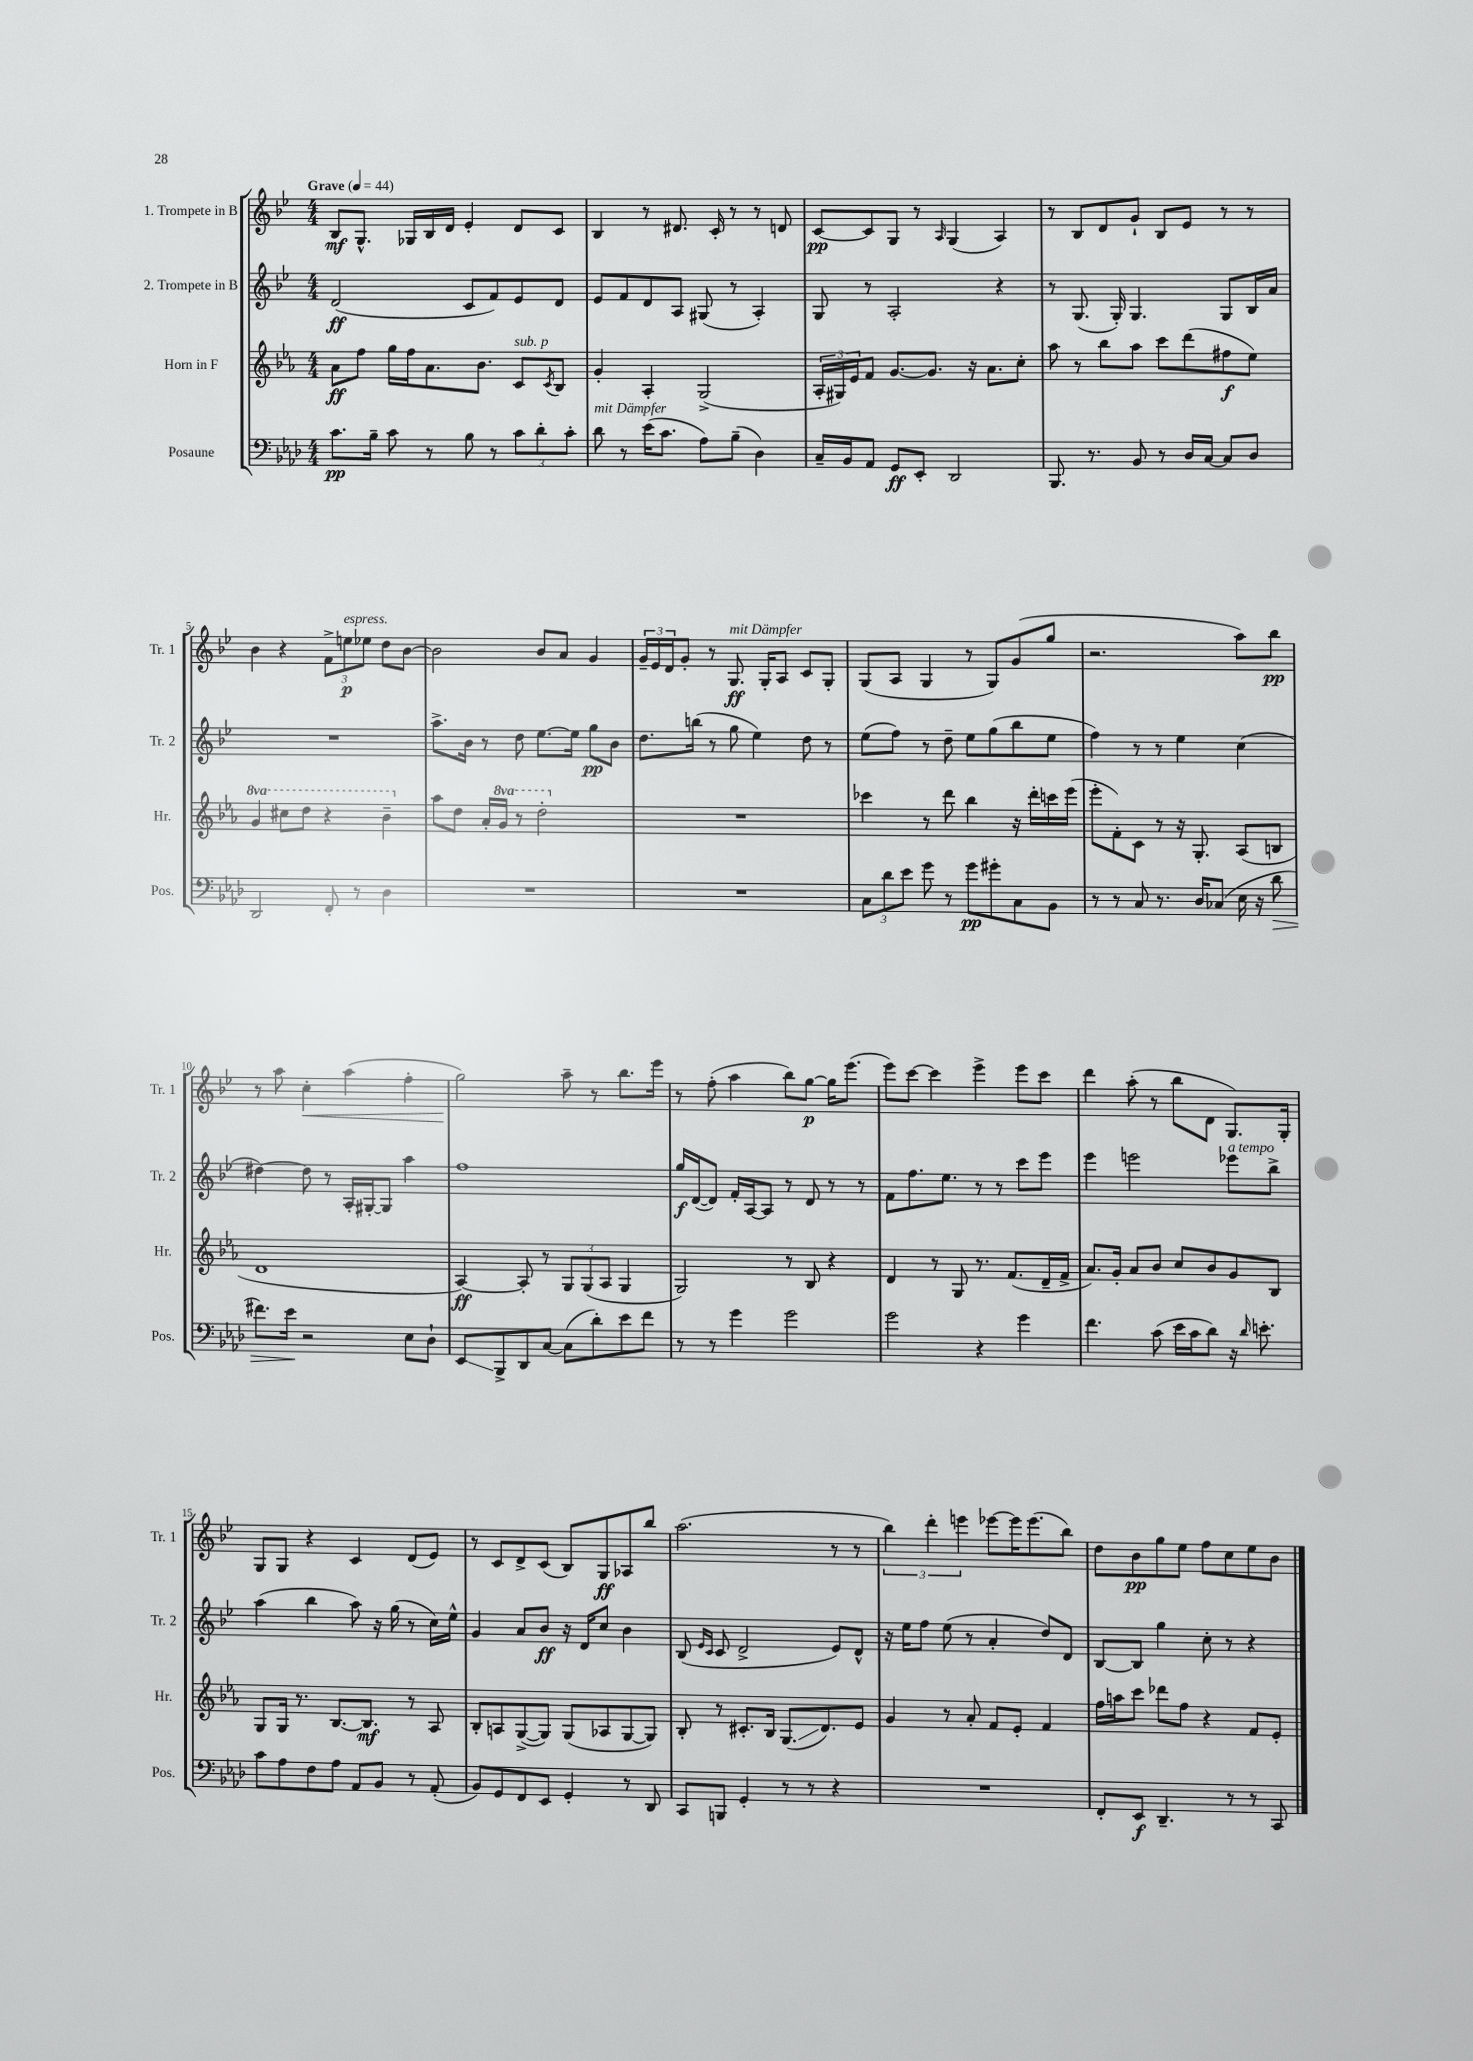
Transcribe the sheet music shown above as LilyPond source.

<<
\new StaffGroup <<
\new Staff = "s0" \with { instrumentName = "1. Trompete in B" shortInstrumentName = "Tr. 1" } {
    \clef treble \key bes \major \numericTimeSignature \time 4/4 \tempo "Grave" 4 = 44
    bes8\mf g8.-^ ges16 bes16 d'16 ees'4-. d'8 c'8 |
    bes4 r8 dis'8. c'16-. r8 r8 d'8 |
    c'8~\pp c'8 g8 r8 \grace { a16 } g4( a4) |
    r8 bes8 d'8 g'8-! bes8 ees'8 r8 r8 |
    bes'4 r4 \tuplet 3/2 { f'8-> e''8\p^\markup { \italic "espress." } ees''8 } d''8 bes'8~ |
    bes'2 bes'8 a'8 g'4 |
    \tuplet 3/2 { g'16-- ees'16 d'16 } g'8-. r8 g8.\ff^\markup { \italic "mit Dämpfer" } g16-. a8 c'8 g8-. |
    g8( a8 g4 r8 g8) g'8( g''8 |
    r2. a''8) bes''8\pp |
    r8 a''8 c''4-.\< a''4( f''4-. |
    g''2\!) a''8-- r8 bes''8. ees'''16 |
    r8 f''8-.( a''4 bes''8) g''8~\p g''16 ees'''8.( |
    ees'''8) c'''8~ c'''4 ees'''4-> ees'''8 c'''8 |
    d'''4 a''8-.( r8 bes''8 d'8 g8.) g16-. |
    g8 g8 r4 c'4 d'8( ees'8) |
    r8 c'8 d'8-> c'8( bes8) g8\ff aes8 bes''8 |
    a''2.( r8 r8 |
    \tuplet 3/2 { bes''4) d'''4-. e'''4 } ees'''8~ ees'''16 ees'''8.( bes''8) |
    d''8 bes'8\pp g''8 ees''8 f''8 c''8 ees''8 bes'8 \bar "|." |
}
\new Staff = "s1" \with { instrumentName = "2. Trompete in B" shortInstrumentName = "Tr. 2" } {
    \clef treble \key bes \major \numericTimeSignature \time 4/4
    d'2\ff( c'8 f'8) ees'8 d'8 |
    ees'8 f'8 d'8 a8 gis8( r8 a4-.) |
    g8 r8 a2-. r4 |
    r8 g8.( g16-.) g4. g8 bes16 a'16 |
    R1 |
    a''8.-> bes'16 r8 d''8 ees''8.~ ees''16 g''8\pp bes'8 |
    d''8. b''16( r8 g''8 ees''4) d''8 r8 |
    ees''8( f''8) r8 d''8-- ees''8 g''8( bes''8 ees''8 |
    f''4) r8 r8 ees''4 c''4( |
    dis''4~) dis''8 r8 a16-. gis16~-. gis8 a''4 |
    f''1 |
    g''16\f d'16~( d'8) f'16-. a16~ a8 r8 d'8 r8 r8 |
    f'8 f''8. ees''8. r8 r8 c'''8 ees'''8 |
    ees'''4 e'''2 ees'''8^\markup { \italic "a tempo" } bes''8-> |
    a''4( bes''4 a''8) r16 g''16( r8 c''16) ees''16-^ |
    g'4 a'8 bes'8\ff r16 d'16 c''8 bes'4 |
    bes8( \grace { ees'16 c'16 } c'8 d'2-> ees'8) d'8-^ |
    r16 ees''16 f''8 ees''8( r8 a'4-. d''8) d'8 |
    bes8~ bes8 g''4 c''8-. r8 r4 \bar "|." |
}
\new Staff = "s2" \with { instrumentName = "Horn in F" shortInstrumentName = "Hr." } {
    \clef treble \key ees \major \numericTimeSignature \time 4/4 \set Staff.ottavationMarkups = #ottavation-simple-ordinals
    aes'8\ff f''8 g''16 f''16 aes'8. bes'8. c'8^\markup { \italic "sub. p" } \acciaccatura { c'8 } bes8 |
    g'4-. aes4-. g2->( |
    \tuplet 3/2 { aes16-. gis16) ees'16 } f'8 g'8.~ g'8. r16 aes'8. c''8-. |
    aes''8 r8 bes''8 aes''8 c'''8 d'''8( fis''8\f ees''8) |
    \ottava #1 g''4 cis'''8 d'''8 r4 bes''4-- \ottava #0 |
    aes''8 d''8 aes'16-. \ottava #1 g''16 r8 d'''2-. \ottava #0 |
    R1 |
    ces'''4 r8 d'''8 bes''4 r16 d'''16-. c'''16 ees'''16( |
    ees'''8-. f'8-.) c'8 r8 r16 g8.-. aes8( b8 |
    d'1 |
    aes4~\ff) aes8-. r8 \tuplet 3/2 { g8 g8( aes8 } g4 |
    g2) r8 bes8 r4 |
    d'4 r8 g8 r8. f'8.( d'16-- f'16-> |
    aes'8.) g'16-. aes'8 bes'8 c''8 bes'8 g'8 bes8 |
    g8 g16 r8. bes8.~ bes8.\mf r8 aes8 |
    bes8-. a8 g8~->( g8) g8( aes8 g8~ g8) |
    bes8-. r8 cis'8.-. bes16 g8.\glissando( d'8.) ees'8 |
    g'4 r8 aes'8-. f'8 ees'8-. f'4 |
    f''16 a''16 c'''8 des'''8 f''8 r4 f'8 ees'8-. \bar "|." |
}
\new Staff = "s3" \with { instrumentName = "Posaune" shortInstrumentName = "Pos." } {
    \clef bass \key aes \major \numericTimeSignature \time 4/4
    c'8.\pp bes16-- c'8 r8 bes8 r8 \tuplet 3/2 { c'8 des'8-. c'8-. } |
    des'8^\markup { \italic "mit Dämpfer" } r8 ees'16( c'8. aes8) bes8--( des4) |
    c16-- bes,16 aes,8 g,8\ff ees,8-. des,2 |
    bes,,8. r8. bes,8 r8 des16 c16~ c8 des8 |
    des,2 f,8-. r8 des4 |
    R1 |
    R1 |
    \tuplet 3/2 { c8 des'8 ees'8 } g'8 r8 g'8\pp gis'8-. c8 bes,8 |
    r8 r8 c8 r8. des16 ces8( ees16 r16 des'8\> |
    fis'8.) ees'16\! r2 ees8 des8-! |
    ees,8\glissando bes,,8-> des,8 c8~ c8( des'8-.) ees'8 f'8 |
    r8 r8 g'4 g'2 |
    g'2 r4 g'4 |
    f'4. c'8( ees'16 c'16 des'8) r16 \grace { des'16 } e'8.-. |
    c'8 aes8 f8 aes8 aes,8 bes,8 r8 aes,8-.( |
    bes,8) g,8 f,8 ees,8 g,4-. r8 des,8 |
    c,8 b,,8 g,4-. r8 r8 r4 |
    R1 |
    f,8-. ees,8\f des,4.-- r8 r8 c,8 \bar "|." |
}
>>
>>
